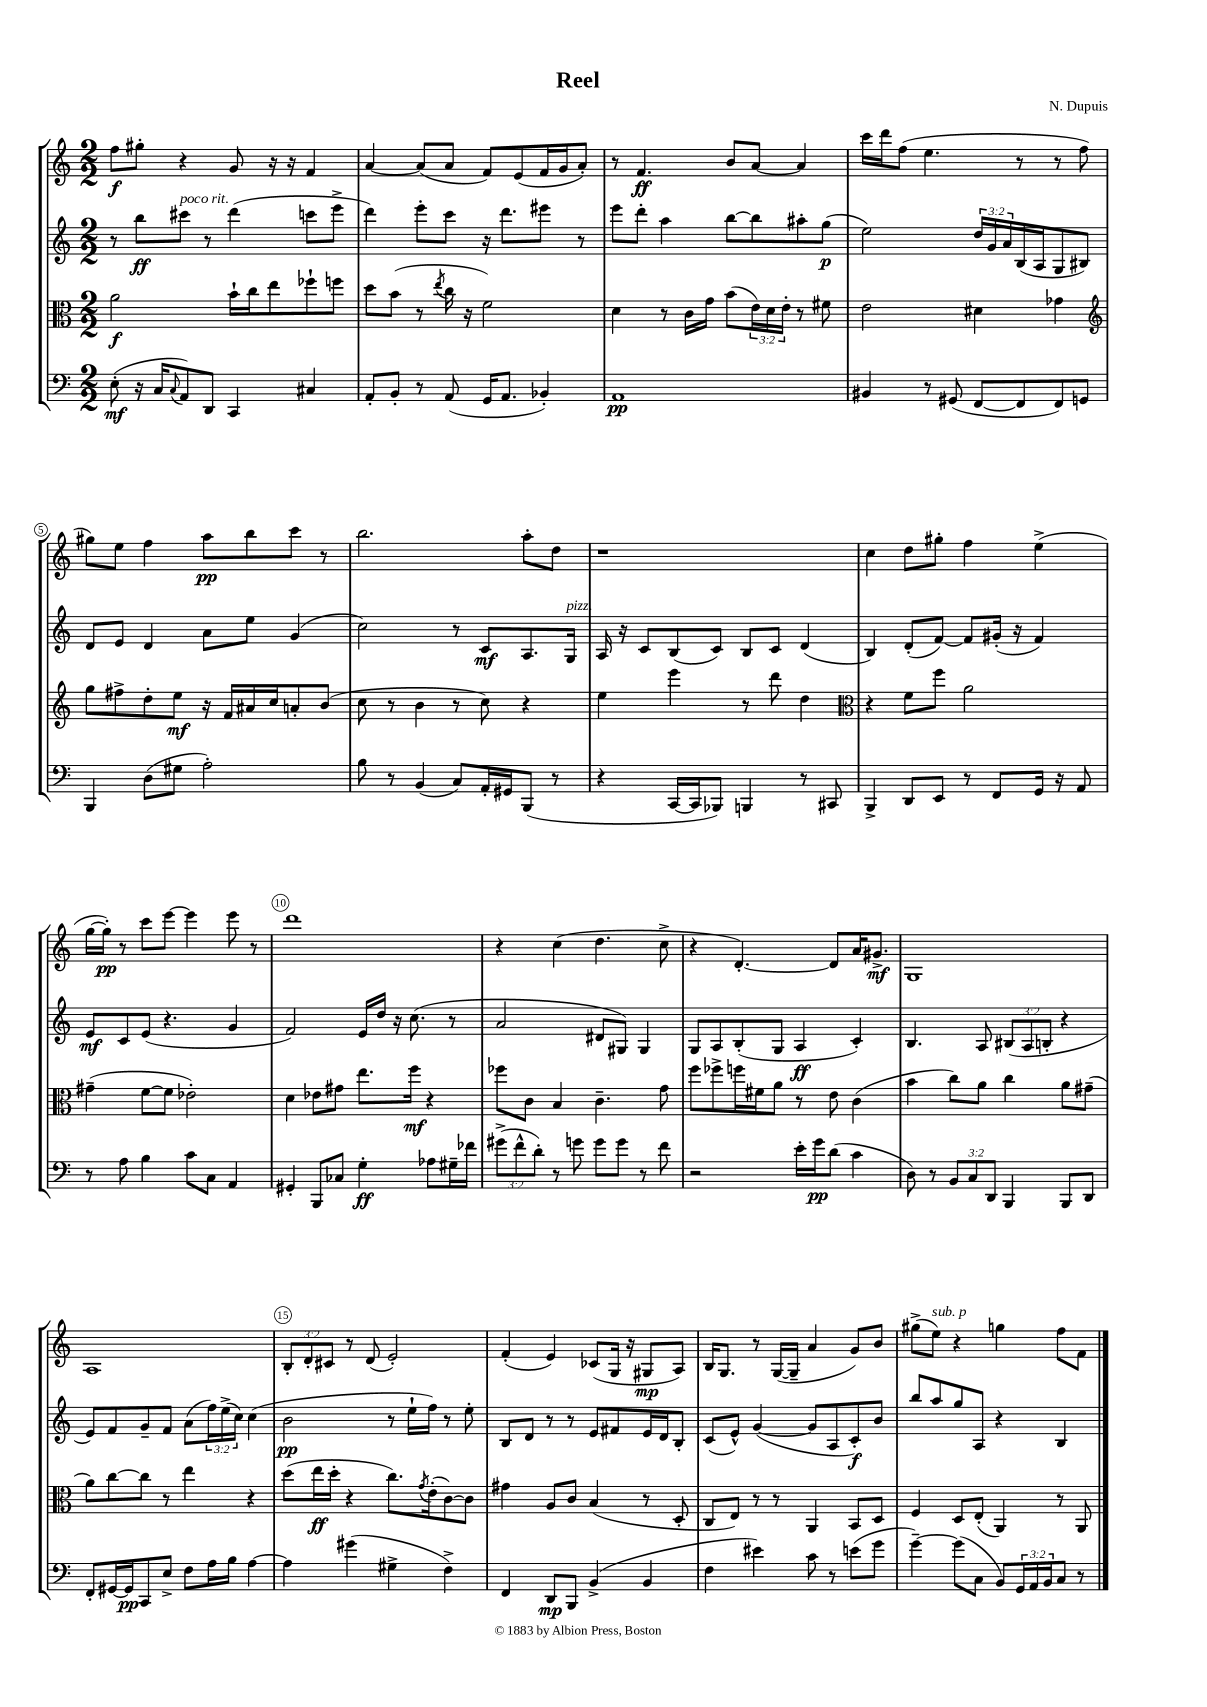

**kern	**dynam	**kern	**dynam	**kern	**dynam	**kern	**dynam
*part4	*part4	*part3	*part3	*part2	*part2	*part1	*part1
*staff4	*staff4	*staff3	*staff3	*staff2	*staff2	*staff1	*staff1
*clefF4	*	*clefC3	*	*clefG2	*	*clefG2	*
*k[]	*	*k[]	*	*k[]	*	*k[]	*
*M2/2	*	*M2/2	*	*M2/2	*	*M2/2	*
=1	=1	=1	=1	=1	=1	=1	=1
(8E'\	mf	2a\	f	8r	.	8ff\L	f
16r	.	.	.	8bb\L	ff	8gg#X'\J	.
16C/KL	.	.	.	.	.	.	.
8qqC/	.	.	.	.	.	.	.
!	!	!	!	!LO:TX:a:i:t=poco rit.	!	!	!
8AA/)	.	.	.	8ccc#X\J	.	4r	.
8DD/J	.	.	.	8r	.	.	.
4CC/	.	16b`\LL	.	(4ddd\	.	8g/	.
.	.	16cc\J	.	.	.	.	.
.	.	8ee\	.	.	.	16r	.
.	.	.	.	.	.	16r	.
4C#X/	.	8ff-X`\	.	8cccn\L	.	4f/	.
.	.	8ffn\J	.	8eee^\J	.	.	.
=2	=2	=2	=2	=2	=2	=2	=2
8AA'/L	.	8dd\L	.	4ddd\)	.	[4a/	.
8BB'/J	.	(8b\J	.	.	.	.	.
8r	.	8r	.	8eee'\L	.	(8a/L]	.
.	.	8qee/	.	.	.	.	.
(8AA/	.	16cc\	.	8ccc\J	.	8a/J	.
.	.	16r	.	.	.	.	.
16GG/KL	.	2f\)	.	16r	.	8f/L)	.
8.AA/J	.	.	.	8.ddd\L	.	.	.
.	.	.	.	.	.	(8e/	.
4BB-X'/)	.	.	.	8eee#X\J	.	16f/L	.
.	.	.	.	.	.	16g/J	.
.	.	.	.	8r	.	8a'/J)	.
=3	=3	=3	=3	=3	=3	=3	=3
1AA	pp	4d\	.	8eee\L	.	8r	.
.	.	.	.	8ddd'\J	.	4.f/	ff
.	.	8r	.	4aa\	.	.	.
.	.	16c\LL	.	.	.	.	.
.	.	16g\JJ	.	.	.	.	.
.	.	(8b\L	.	[8bb\L	.	8b/L	.
.	.	24e\L)	.	8bb\]	.	[8a/J	.
.	.	24d\	.	.	.	.	.
.	.	24e'\JJ	.	.	.	.	.
.	.	8r	.	8aa#X'\	.	4a/]	.
.	.	8f#X\	.	(8gg\J	p	.	.
=4	=4	=4	=4	=4	=4	=4	=4
4BB#X/	.	2e\	.	2ee\)	.	16ccc\LL	.
.	.	.	.	.	.	16ddd\J	.
.	.	.	.	.	.	(8ff\J	.
8r	.	.	.	.	.	4.ee\	.
(8GG#X/	.	.	.	.	.	.	.
[8FF/L	.	4d#X\	.	24dd/LL	.	.	.
.	.	.	.	24g/	.	.	.
.	.	.	.	24a/	.	.	.
8FF/]	.	.	.	(16B/	.	8r	.
.	.	.	.	16A/J	.	.	.
8FF/)	.	4g-X\	.	8G/	.	8r	.
8GGn/J	.	.	.	8B#X/J)	.	8ff\	.
!!LO:LB:g=z
=5	=5	=5	=5	=5	=5	=5	=5
*	*	*clefG2	*	*	*	*	*
4BBB/	.	8gg\L	.	8d/L	.	8gg#X\L)	.
.	.	8ff#X^\	.	8e/J	.	8ee\J	.
(8D\L	.	8dd'\	.	4d/	.	4ff\	.
8G#X\J	.	8ee\J	mf	.	.	.	.
2A'\)	.	16r	.	8a\L	.	8aa\L	pp
.	.	16f/LL	.	.	.	.	.
.	.	16a#X/	.	8ee\J	.	8bb\	.
.	.	16cc/J	.	.	.	.	.
.	.	8an'/	.	(4g/	.	8ccc\J	.
.	.	(8b/J	.	.	.	8r	.
=6	=6	=6	=6	=6	=6	=6	=6
8B\	.	8cc\	.	2cc\)	.	2.bb\	.
8r	.	8r	.	.	.	.	.
(4BB/	.	4b\	.	.	.	.	.
8C/L)	.	8r	.	8r	.	.	.
16AA'/L	.	8cc\)	.	8c/L	mf	.	.
16GG#X/J	.	.	.	.	.	.	.
(8BBB/J	.	4r	.	8.A/	.	8aa'\L	.
8r	.	.	.	.	.	8dd\J	.
!	!	!	!	!LO:TX:a:i:t=pizz.	!	!	!
.	.	.	.	16G/Jk	.	.	.
=7	=7	=7	=7	=7	=7	=7	=7
4r	.	4ee\	.	16A/	.	1r	.
.	.	.	.	16r	.	.	.
.	.	.	.	8c/L	.	.	.
[16CC/LL	.	4eee\	.	(8B/	.	.	.
16CC/J]	.	.	.	.	.	.	.
8BBB-X/J)	.	.	.	8c/J)	.	.	.
4BBBn/	.	8r	.	8B/L	.	.	.
.	.	8ddd\	.	8c/J	.	.	.
8r	.	4dd\	.	(4d/	.	.	.
8CC#X/	.	.	.	.	.	.	.
=8	=8	=8	=8	=8	=8	=8	=8
*	*	*clefC3	*	*	*	*	*
4BBB^/	.	4r	.	4B/)	.	4cc\	.
8DD/L	.	8f\L	.	(8d'/L	.	8dd\L	.
8EE/J	.	8ff\J	.	[8f/J)	.	8gg#X'\J	.
8r	.	2a\	.	8f/L]	.	4ff\	.
8FF/L	.	.	.	(16g#X'/Jk	.	.	.
.	.	.	.	16r	.	.	.
16GG/Jk	.	.	.	4f/)	.	(4ee^\	.
16r	.	.	.	.	.	.	.
8AA/	.	.	.	.	.	.	.
!!LO:LB:g=z
=9	=9	=9	=9	=9	=9	=9	=9
8r	.	(4g#X~\	.	8e/L	mf	[16gg\LL	.
.	.	.	.	.	.	16gg'\JJ])	pp
8A\	.	.	.	8c/	.	8r	.
4B\	.	[8f\L	.	(8e/J	.	8ccc\L	.
.	.	8f\J]	.	4.r	.	[8eee\J	.
8c\L	.	2e-X'\)	.	.	.	4eee\]	.
8C\J	.	.	.	.	.	.	.
4AA/	.	.	.	4g/	.	8eee\	.
.	.	.	.	.	.	8r	.
=10	=10	=10	=10	=10	=10	=10	=10
4GG#X'/	.	4d\	.	2f/)	.	1ddd	.
8BBB/L	.	8e-X\L	.	.	.	.	.
8C-X/J	.	8g#X\J	.	.	.	.	.
4G'\	ff	8.ee\L	.	16e/LL	.	.	.
.	.	.	.	16dd/JJ	.	.	.
.	.	.	.	16r	.	.	.
.	.	16ff\Jk	mf	(8.cc\	.	.	.
8A-X\L	.	4r	.	.	.	.	.
16G#X~\L	.	.	.	8r	.	.	.
16f-X\JJ	.	.	.	.	.	.	.
=11	=11	=11	=11	=11	=11	=11	=11
(12g#X^\L	.	8ff-X\L	.	2a/	.	4r	.
12f^^\	.	.	.	.	.	.	.
.	.	8c\J	.	.	.	.	.
12d'\J)	.	.	.	.	.	.	.
8r	.	4B/	.	.	.	(4cc\	.
8gn\	.	.	.	.	.	.	.
8g\L	.	4.c~\	.	8d#X/L	.	4.dd\	.
8g\J	.	.	.	8G#X/J)	.	.	.
8r	.	.	.	4G#/	.	.	.
8f\	.	8g\	.	.	.	8cc^\	.
=12	=12	=12	=12	=12	=12	=12	=12
2r	.	8ff\L	.	8G/L	.	4r	.
.	.	8ff-X^\	.	8A/	.	.	.
.	.	16ffn\L	.	(8B'/	.	[4.d'/)	.
.	.	16f#X\J	.	.	.	.	.
.	.	8a\J	.	8G/J	.	.	.
16e'\LL	.	8r	.	4A/	ff	.	.
16g\J	pp	.	.	.	.	.	.
(8d\J	.	8e\	.	.	.	8d/L]	.
4c\	.	(4c\	.	4c'/)	.	16a/K	.
.	.	.	.	.	.	8.g#X^/J	mf
=13	=13	=13	=13	=13	=13	=13	=13
8D\)	.	4b\	.	4.B/	.	1G	.
8r	.	.	.	.	.	.	.
12BB/L	.	8cc\L)	.	.	.	.	.
12C/	.	.	.	.	.	.	.
.	.	8a\J	.	8A/	.	.	.
12DD/J	.	.	.	.	.	.	.
4BBB/	.	4cc\	.	(12B#X/L	.	.	.
.	.	.	.	12A/	.	.	.
.	.	.	.	12Bn'/J	.	.	.
8BBB/L	.	8a\L	.	4r	.	.	.
8DD/J	.	(8g#X~\J	.	.	.	.	.
!!LO:LB:g=z
=14	=14	=14	=14	=14	=14	=14	=14
8FF'/L	.	8a\L)	.	8e/L)	.	1A	.
[16GG#X/L	.	[8cc\	.	8f/	.	.	.
16GG#/J]	pp	.	.	.	.	.	.
8CC/	.	8cc\J]	.	8g~/	.	.	.
8E^/J	.	8r	.	8f/J	.	.	.
8F\L	.	4ee\	.	(8a\L	.	.	.
16A\L	.	.	.	24ff\L)	.	.	.
.	.	.	.	(24ee^\	.	.	.
16B\JJ	.	.	.	.	.	.	.
.	.	.	.	24cc\JJ)	.	.	.
[4A\	.	4r	.	(4cc\	.	.	.
=15	=15	=15	=15	=15	=15	=15	=15
4A\]	.	(8dd\L	.	2b\	pp	12B'/L	.
.	.	.	.	.	.	12d'/	.
.	.	16ee\L	ff	.	.	.	.
.	.	.	.	.	.	12c#X/J	.
.	.	16dd'\JJ	.	.	.	.	.
(4g#X\	.	4r	.	.	.	8r	.
.	.	.	.	.	.	(8d/	.
4G#X^\	.	8.cc\L)	.	8r	.	2e'/)	.
.	.	.	.	16ee`\LL	.	.	.
.	.	8qg/	.	.	.	.	.
.	.	(16e'\k	.	16ff\JJ)	.	.	.
4F^\)	.	[8c\)	.	8r	.	.	.
.	.	8c\J]	.	8ee'\	.	.	.
=16	=16	=16	=16	=16	=16	=16	=16
4FF/	.	4g#X\	.	8B/L	.	(4f'/	.
.	.	.	.	8d/J	.	.	.
8DD/L	mp	8A/L	.	8r	.	4e/)	.
8BBB/J	.	8c/J	.	8r	.	.	.
(4BB^/	.	(4B/	.	8e/L	.	(8c-X/L	.
.	.	.	.	8f#X/	.	16G/Jk	.
.	.	.	.	.	.	16r	.
4BB/	.	8r	.	16e/L	.	8G#X/L	mp
.	.	.	.	16d/J	.	.	.
.	.	8D'/	.	8B'/J	.	8A/J)	.
=17	=17	=17	=17	=17	=17	=17	=17
4F\	.	8C/L	.	(8c/L	.	16B/KL	.
.	.	.	.	.	.	8.G/J	.
.	.	8E/J)	.	8e^^/J)	.	.	.
4e#X\)	.	8r	.	([4g/	.	8r	.
.	.	8r	.	.	.	([16G/LL	.
.	.	.	.	.	.	16G~/JJ]	.
8c\	.	4AA/	.	8g/L]	.	4a/	.
8r	.	.	.	8A/	.	.	.
(8en\L	.	8BB/L	.	8c'/)	f	8g/L)	.
8g\J	.	8D/J	.	8b/J	.	8b/J	.
=18	=18	=18	=18	=18	=18	=18	=18
[4g~\)	.	4F/	.	8bb/L	.	(8gg#X^\L	.
!	!	!	!	!	!	!LO:TX:a:i:t=sub. p	!
.	.	.	.	8aa/	.	8ee\J)	.
(8g\L]	.	8D/L	.	8gg/	.	4r	.
8C\J	.	(8E'/J	.	8A/J	.	.	.
8BB/L)	.	4AA/)	.	4r	.	4ggn\	.
24GG/L	.	.	.	.	.	.	.
24AA/	.	.	.	.	.	.	.
24BB/J	.	.	.	.	.	.	.
8C/J	.	8r	.	4B/	.	8ff\L	.
8r	.	8AA/	.	.	.	8f\J	.
==	==	==	==	==	==	==	==
*-	*-	*-	*-	*-	*-	*-	*-
